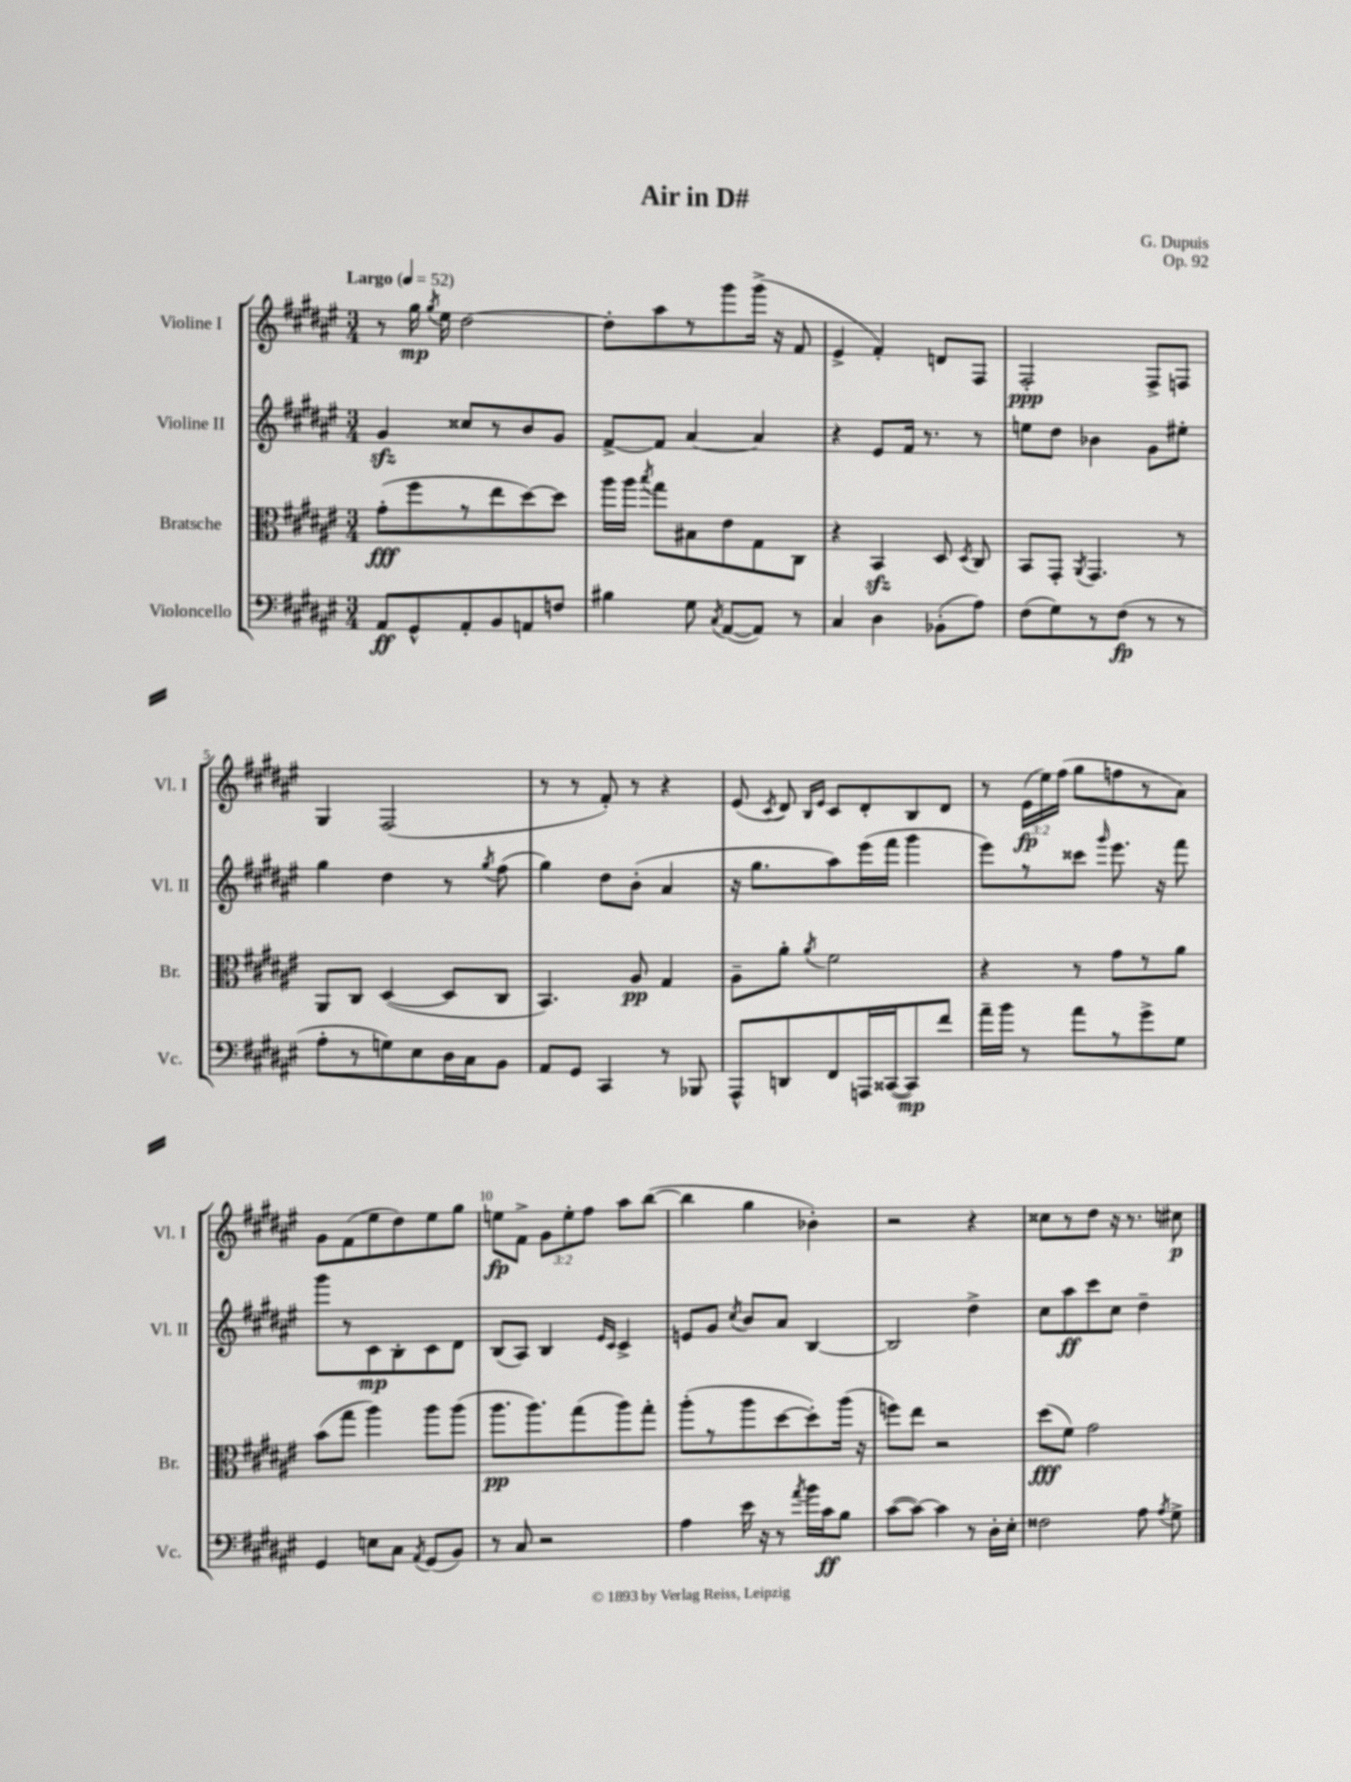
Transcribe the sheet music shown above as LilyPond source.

\header { title = "Air in D#" composer = "G. Dupuis" opus = "Op. 92" }
<<
\new StaffGroup <<
\new Staff = "s0" \with { instrumentName = "Violine I" shortInstrumentName = "Vl. I" } {
    \clef treble \key fis \major \numericTimeSignature \time 3/4 \override Staff.TupletNumber.text = #tuplet-number::calc-fraction-text \tempo "Largo" 4 = 52
    \autoBeamOff r8 gis''16\mp \acciaccatura { gis''8 } eis''16 dis''2~ |
    dis''8[-. ais''8 r8 gis'''8 gis'''16]->( r16 fis'8 |
    eis'4-> fis'4-.) d'8[ fis8] |
    fis2-.\ppp fis8[-> f8] |
    gis4 fis2( |
    r8 r8 fis'8-.) r8 r4 |
    eis'8( \acciaccatura { cis'8 } dis'8) \grace { b16[ eis'16] } cis'8[ dis'8-. b8 dis'8] |
    r8 \tuplet 3/2 { eis'16[\fp( eis''16) fis''16]( } gis''8[ f''8 r8 ais'8]) |
    gis'8[ fis'8( eis''8 dis''8) eis''8 gis''8] |
    e''8[\fp fis'8]-> \tuplet 3/2 { gis'8[ e''8-. fis''8] } ais''8[ b''8]~( |
    b''4 gis''4 bes'4-.) |
    r2 r4 |
    cisis''8[ r8 dis''8] r16 r8. cis''8\p \bar "|." |
}
\new Staff = "s1" \with { instrumentName = "Violine II" shortInstrumentName = "Vl. II" } {
    \clef treble \key fis \major \numericTimeSignature \time 3/4
    \autoBeamOff gis'4\sfz cisis''8[ r8 b'8 gis'8] |
    fis'8[~-> fis'8] ais'4~ ais'4 |
    r4 eis'8[ fis'16] r8. r8 |
    e''8[ dis''8] bes'4 gis'8[ eis''8]-. |
    gis''4 dis''4 r8 \acciaccatura { gis''8 } fis''8( |
    gis''4) dis''8[ b'8]-.( ais'4 |
    r16 gis''8.[ ais''8) eis'''16( fis'''16] gis'''4 |
    eis'''8[) r8 cisis'''8] \grace { gis'''16 } eis'''8. r16 fis'''8 |
    gis'''8[ r8 cis'8\mp b8-. cis'8 dis'8] |
    b8[( ais8]) b4 \grace { eis'16[ cis'16] } cis'4-> |
    e'8[ gis'8] \acciaccatura { cis''8 } b'8[ ais'8] b4~ |
    b2 dis''4-> |
    cis''8[ ais''8\ff cis'''8 cis''8] dis''4-- \bar "|." |
}
\new Staff = "s2" \with { instrumentName = "Bratsche" shortInstrumentName = "Br." } {
    \clef alto \key fis \major \numericTimeSignature \time 3/4
    \autoBeamOff gis'8[-.\fff( fis''8 r8 eis''8 dis''8~) dis''8] |
    ais''16[ ais''16] \acciaccatura { b''8 } gis''8[ bis8 eis'8 gis8 cis8] |
    r4 b,4\sfz dis8 \acciaccatura { dis8 } cis8 |
    b,8[ gis,8]-. \acciaccatura { ais,8 } gis,4. r8 |
    ais,8[ cis8] dis4~( dis8[ cis8] |
    b,4.) ais8\pp gis4 |
    ais8[-- ais'8]-. \acciaccatura { ais'8 } fis'2 |
    r4 r8 gis'8[ r8 ais'8] |
    b'8[( gis''8] ais''4) ais''8[ ais''8]( |
    ais''8.[\pp ais''8.) gis''8( ais''8) gis''8]-. |
    ais''8[-.( r8 ais''8 dis''8~ dis''8-.) ais''16]( r16 |
    f''8[) eis''8] r2 |
    dis''8[\fff( fis'8]) gis'2 \bar "|." |
}
\new Staff = "s3" \with { instrumentName = "Violoncello" shortInstrumentName = "Vc." } {
    \clef bass \key fis \major \numericTimeSignature \time 3/4
    \autoBeamOff ais,8[\ff gis,8-^ ais,8-. b,8 a,8 f8] |
    bis4 gis8 \acciaccatura { cis8 } ais,8[~( ais,8]) r8 |
    cis4 dis4 bes,8[-.( ais8]) |
    fis8[( gis8) r8 fis8]\fp( r8 r8 |
    ais8[-. r8 g8) eis8 dis16 cis16 b,8] |
    ais,8[ gis,8] cis,4 r8 bes,,8 |
    ais,,8[-^ d,8 fis,8 a,,16 cisis,16~( cisis,8\mp) fis'8] |
    ais'16[-- b'16] r8 ais'8[ r8 gis'8-> gis8] |
    gis,4 e8[ cis8] \acciaccatura { ais,8 } gis,8[( b,8]) |
    r8 cis8 r2 |
    ais4 eis'16 r16 r8 \acciaccatura { ais'8 } b'16[ cis'16\ff b8] |
    cis'8[~( cis'8]~) cis'4 r8 dis16[-. eis16]-. |
    fisis2 ais8 \acciaccatura { ais8 } gis8-> \bar "|." |
}
>>
>>
\layout { \context { \Score \override BarNumber.break-visibility = ##(#f #t #t) barNumberVisibility = #(every-nth-bar-number-visible 5) } }
